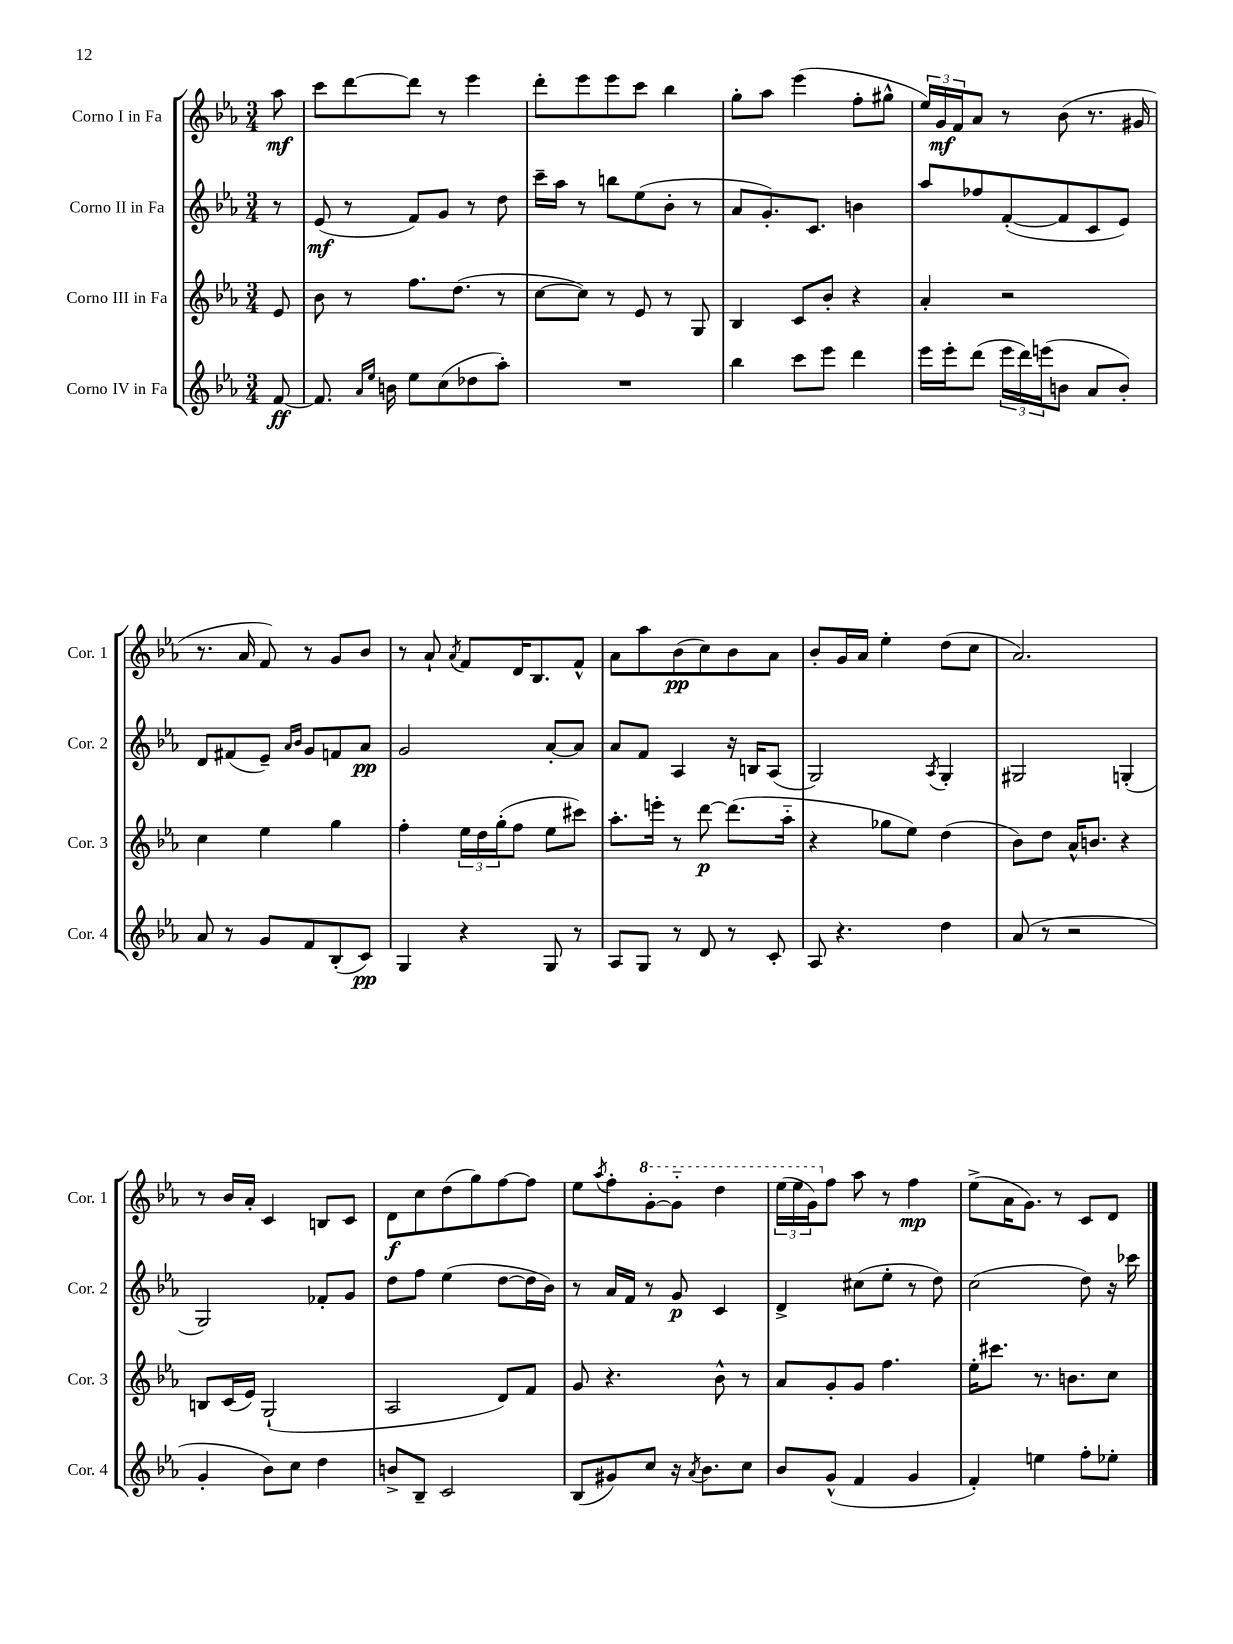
<<
\new StaffGroup <<
\new Staff = "s0" \with { instrumentName = "Corno I in Fa" shortInstrumentName = "Cor. 1" } {
    \clef treble \key ees \major \numericTimeSignature \time 3/4 \partial 8
    aes''8\mf |
    c'''8 d'''8~ d'''8 r8 ees'''4 |
    d'''8-. ees'''8 ees'''8 c'''8 bes''4 |
    g''8-. aes''8 ees'''4( f''8-. gis''8-^ |
    \tuplet 3/2 { ees''16) g'16\mf f'16 } aes'8 r8 bes'8( r8. gis'16 |
    r8. aes'16 f'8) r8 g'8 bes'8 |
    r8 aes'8-! \acciaccatura { aes'8 } f'8 d'16 bes8. f'8-^ |
    aes'8 aes''8 bes'8\pp( c''8) bes'8 aes'8 |
    bes'8-. g'16 aes'16 ees''4-. d''8( c''8 |
    aes'2.) |
    r8 bes'16 aes'16-. c'4 b8 c'8 |
    d'8\f c''8 d''8( g''8) f''8~ f''8 |
    ees''8 \acciaccatura { aes''8 } f''8-. \ottava #1 g''8~-. g''8-_ d'''4 |
    \tuplet 3/2 { ees'''16( ees'''16 g''16) \ottava #0 } f''8 aes''8 r8 f''4\mp |
    ees''8->( aes'16 g'8.) r8 c'8 d'8 \bar "|." |
}
\new Staff = "s1" \with { instrumentName = "Corno II in Fa" shortInstrumentName = "Cor. 2" } {
    \clef treble \key ees \major \numericTimeSignature \time 3/4 \partial 8
    r8 |
    ees'8\mf( r8 f'8) g'8 r8 d''8 |
    c'''16-- aes''16 r8 b''8 ees''8( bes'8-. r8 |
    aes'8 g'8.-.) c'8. b'4 |
    aes''8 fes''8 f'8~-.( f'8 c'8 ees'8) |
    d'8 fis'8( ees'8--) \grace { aes'16 bes'16 } g'8 f'8 aes'8\pp |
    g'2 aes'8~-. aes'8 |
    aes'8 f'8 aes4 r16 b16 aes8( |
    g2) \acciaccatura { aes8 } g4-. |
    gis2 g4-.( |
    g2) fes'8-. g'8 |
    d''8 f''8 ees''4( d''8~ d''16 bes'16) |
    r8 aes'16 f'16 r8 g'8\p c'4 |
    d'4-> cis''8( ees''8-. r8 d''8) |
    c''2( d''8) r16 ces'''16 \bar "|." |
}
\new Staff = "s2" \with { instrumentName = "Corno III in Fa" shortInstrumentName = "Cor. 3" } {
    \clef treble \key ees \major \numericTimeSignature \time 3/4 \partial 8
    ees'8 |
    bes'8 r8 f''8. d''8.( r8 |
    c''8~ c''8) r8 ees'8 r8 g8 |
    bes4 c'8 bes'8-. r4 |
    aes'4-. r2 |
    c''4 ees''4 g''4 |
    f''4-. \tuplet 3/2 { ees''16 d''16 g''16-.( } f''8 ees''8 cis'''8) |
    aes''8.-. e'''16-. r8 d'''8~\p d'''8.( aes''16-_ |
    r4 ges''8 ees''8) d''4( |
    bes'8) d''8 aes'16-^ b'8. r4 |
    b8 c'16( ees'16) g2-!( |
    aes2 d'8) f'8 |
    g'8 r4. bes'8-^ r8 |
    aes'8 g'8-. g'8 f''4. |
    ees''16-. cis'''8. r8. b'8. c''8 \bar "|." |
}
\new Staff = "s3" \with { instrumentName = "Corno IV in Fa" shortInstrumentName = "Cor. 4" } {
    \clef treble \key ees \major \numericTimeSignature \time 3/4 \partial 8
    f'8~\ff |
    f'8. \grace { aes'16 ees''16 } b'16 ees''8 c''8( des''8 aes''8-.) |
    R2. |
    bes''4 c'''8 ees'''8 d'''4 |
    ees'''16 ees'''16-. d'''8( \tuplet 3/2 { ees'''16 d'''16) e'''16( } b'8 aes'8 b'8-.) |
    aes'8 r8 g'8 f'8 bes8-.( c'8\pp) |
    g4 r4 g8 r8 |
    aes8 g8 r8 d'8 r8 c'8-. |
    aes8 r4. d''4 |
    aes'8( r8 r2 |
    g'4-. bes'8) c''8 d''4 |
    b'8-> bes8-- c'2 |
    bes8( gis'8) c''8 r16 \acciaccatura { aes'8 } bes'8. c''8 |
    bes'8 g'8-^( f'4 g'4 |
    f'4-.) e''4 f''8-. ees''8-. \bar "|." |
}
>>
>>
\layout { \context { \Score \remove "Bar_number_engraver" } }
